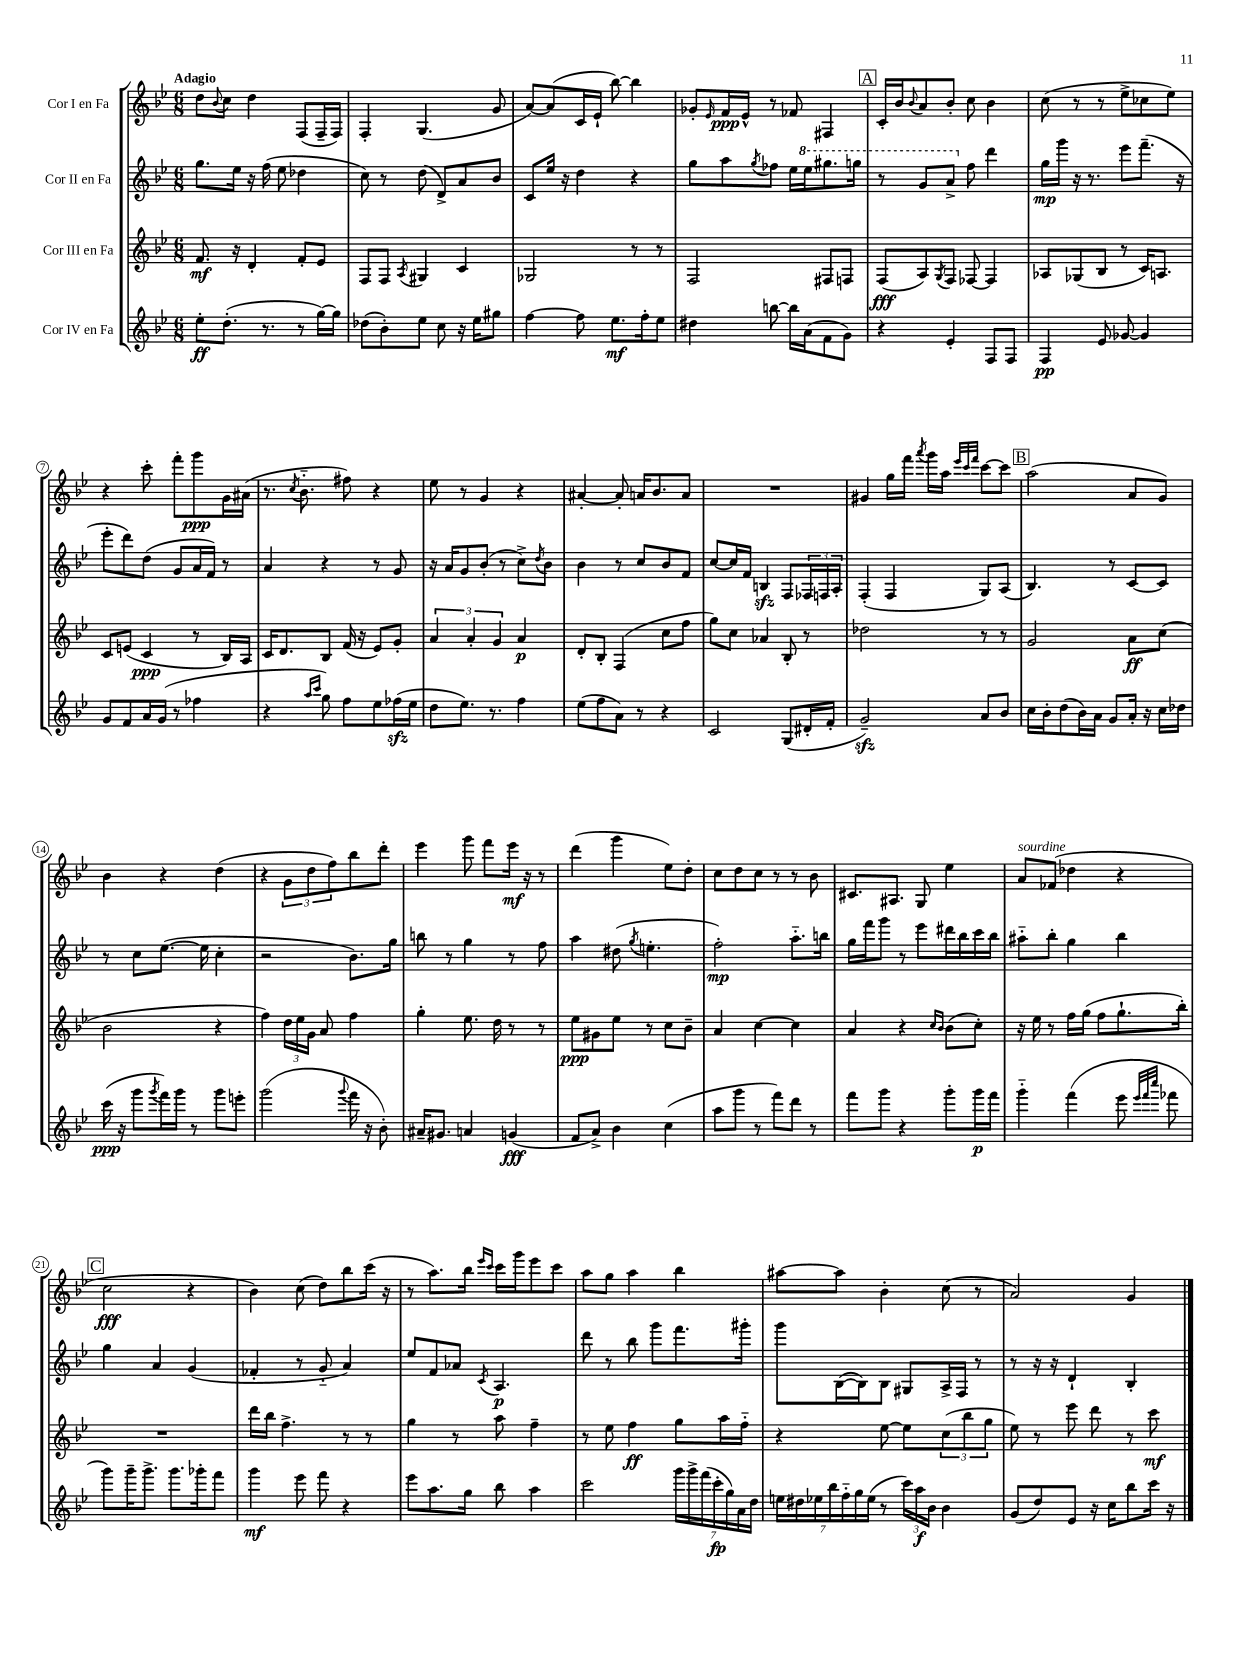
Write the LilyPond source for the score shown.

<<
\new StaffGroup <<
\new Staff = "s0" \with { instrumentName = "Cor I en Fa" } {
    \clef treble \key bes \major \numericTimeSignature \time 6/8 \tempo "Adagio"
    d''8 \appoggiatura { bes'8 } c''8 d''4 f8( f16-- f16) |
    f4-. g4.( g'8 |
    a'8~) a'8( c'16 ees'16-! bes''8~) bes''4 |
    ges'8-. \grace { ees'16 } f'16\ppp ees'16-^ r8 fes'8 fis4 |
    \mark \markup { \box "A" } c'16-. bes'16 \appoggiatura { bes'8 } a'8 bes'8-. c''8 bes'4 |
    c''8( r8 r8 ees''8-> ces''8 ees''8) |
    r4 c'''8-. f'''8-. g'''8\ppp g'16 ais'16( |
    r8. \acciaccatura { c''8 } bes'8.-_ fis''8) r4 |
    ees''8 r8 g'4 r4 |
    ais'4~-. ais'8-. a'16 bes'8. a'8 |
    R2. |
    gis'4 g''16 f'''16 \acciaccatura { a'''8 } g'''16 a''16 \grace { ees'''32 c'''32 f'''32 } c'''8~ c'''8 |
    \mark \markup { \box "B" } a''2( a'8 g'8) |
    bes'4 r4 d''4( |
    r4 \tuplet 3/2 { g'8 d''8 f''8) } bes''8 d'''8-. |
    ees'''4 g'''8 f'''8 ees'''16\mf r16 r8 |
    d'''4( g'''4 ees''8) d''8-. |
    c''8 d''8 c''8 r8 r8 bes'8 |
    cis'8. ais8. g8 ees''4 |
    a'8^\markup { \italic "sourdine" } fes'8( des''4 r4 |
    \mark \markup { \box "C" } c''2\fff r4 |
    bes'4) c''8( d''8) bes''8 c'''16( r16 |
    r8 a''8.) bes''16 \grace { ees'''16 c'''16 } c'''16 g'''16 ees'''8 c'''8 |
    a''8 g''8 a''4 bes''4 |
    ais''8~ ais''8 bes'4-. c''8( r8 |
    a'2) g'4 \bar "|." |
}
\new Staff = "s1" \with { instrumentName = "Cor II en Fa" } {
    \clef treble \key bes \major \numericTimeSignature \time 6/8
    g''8. ees''16 r16 f''16( ees''8 des''4 |
    c''8) r8 d''8( d'8->) a'8 bes'8 |
    c'8 ees''16 r16 d''4 r4 |
    g''8 a''8 \acciaccatura { g''8 } fes''8 ees''16 \ottava #1 ees'''16 gis'''8. g'''16 |
    \mark \markup { \box "A" } r8 g''8 a''8-> \ottava #0 f''8 d'''4 |
    g''16\mp g'''16 r16 r8. ees'''8 f'''8.--( r16 |
    ees'''8-. d'''8) d''8( g'8 a'16 f'16) r8 |
    a'4 r4 r8 g'8 |
    r16 a'16 g'8 bes'8-.( r8 c''8->) \acciaccatura { d''8 } bes'8 |
    bes'4 r8 c''8 bes'8 f'8 |
    c''8~ c''16 f'16 b4\sfz f8 \tuplet 3/2 { fes16 f16 a16-. } |
    f4-.( f4 g8) a8( |
    \mark \markup { \box "B" } bes4.) r8 c'8~ c'8 |
    r8 c''8 ees''8.~( ees''16 c''4-. |
    r2 bes'8.) g''16 |
    b''8 r8 g''4 r8 f''8 |
    a''4 dis''8( \acciaccatura { g''8 } e''4.-. |
    f''2-.\mp) a''8.-_ b''16 |
    g''16 f'''16 g'''8 r8 ees'''8 dis'''16 bes''16 c'''16 bes''16 |
    ais''8-_ bes''8-. g''4 bes''4 |
    \mark \markup { \box "C" } g''4 a'4 g'4( |
    fes'4-. r8 g'8-_ a'4) |
    ees''8 f'8 aes'8 \acciaccatura { c'8 } a4.\p |
    d'''8 r8 bes''8 g'''8 f'''8. gis'''16-. |
    g'''8 bes16~( bes16) bes8 gis8 a16-> f16 r8 |
    r8 r16 r16 d'4-! bes4-. \bar "|." |
}
\new Staff = "s2" \with { instrumentName = "Cor III en Fa" } {
    \clef treble \key bes \major \numericTimeSignature \time 6/8
    f'8.\mf r16 d'4-. f'8-. ees'8 |
    f8 f8 \acciaccatura { a8 } gis4 c'4 |
    ges2 r8 r8 |
    f2 fis8 f8 |
    \mark \markup { \box "A" } f8\fff( a8) \acciaccatura { g8 } f8 fes8~ fes4 |
    aes8 ges8( bes8 r8 c'16) a8. |
    c'8 e'8( c'4\ppp r8 bes16) a16 |
    c'16 d'8. bes8 f'16( r16 ees'8) g'8-. |
    \tuplet 3/2 { a'4 a'4-. g'4 } a'4\p |
    d'8-. bes8-. f4( c''8 f''8 |
    g''8) c''8 aes'4 bes8-. r8 |
    des''2 r8 r8 |
    \mark \markup { \box "B" } g'2 a'8\ff c''8( |
    bes'2 r4 |
    f''4) \tuplet 3/2 { d''16 ees''16 g'16 } a'8 f''4 |
    g''4-. ees''8. d''16 r8 r8 |
    ees''8\ppp gis'8 ees''8 r8 c''8 bes'8-- |
    a'4 c''4~ c''4 |
    a'4 r4 \grace { c''16 bes'16 } bes'8( c''8-.) |
    r16 ees''16 r8 f''16 g''16( f''8 g''8.-! bes''16-.) |
    \mark \markup { \box "C" } R2. |
    d'''16 bes''16 f''4.-> r8 r8 |
    g''4 r8 a''8 f''4-- |
    r8 ees''8 f''4\ff g''8 a''16 f''16-_ |
    r4 ees''8~ ees''8 \tuplet 3/2 { c''8( bes''8 g''8 } |
    ees''8) r8 ees'''8 d'''8 r8 c'''8\mf \bar "|." |
}
\new Staff = "s3" \with { instrumentName = "Cor IV en Fa" } {
    \clef treble \key bes \major \numericTimeSignature \time 6/8
    ees''8-.\ff d''8.-.( r8. r8 g''16~) g''16 |
    des''8( bes'8-.) ees''8 c''8 r16 ees''16 gis''8 |
    f''4~ f''8 ees''8.\mf f''16-. ees''8 |
    dis''4 b''8~ b''16 a'16( f'8 g'8) |
    \mark \markup { \box "A" } r4 ees'4-. f8 f8 |
    f4\pp ees'8 ges'8~ ges'4 |
    g'8 f'8 a'16 g'16( r8 fes''4 |
    r4 \grace { a''16 c'''16 } g''8) f''8 ees''8 fes''16\sfz( ees''16 |
    d''8 ees''8.) r8. f''4 |
    ees''8( f''8 a'8) r8 r4 |
    c'2 g8( dis'16-. f'16-. |
    g'2--\sfz) a'8 bes'8 |
    \mark \markup { \box "B" } c''16 bes'16-. d''8( bes'16) a'16 g'8 a'16-. r16 c''16 des''16 |
    c'''16\ppp( r16 g'''8 \acciaccatura { g'''8 } f'''16) g'''16 r8 g'''8 e'''8-. |
    g'''2( \appoggiatura { g'''8 } f'''16 r16 bes'8-.) |
    ais'16-- gis'8. a'4 g'4\fff( |
    f'8 a'8->) bes'4 c''4( |
    a''8 g'''8 r8 f'''8) d'''8 r8 |
    f'''8 g'''8 r4 g'''8-. g'''16\p f'''16 |
    g'''4-_ f'''4( ees'''8 \grace { ees'''32 f'''32 c''''32 } fes'''8 |
    \mark \markup { \box "C" } g'''8) g'''16-- g'''8.-> g'''8. ges'''16-. f'''8 |
    g'''4\mf ees'''8 f'''8 r4 |
    ees'''8 a''8. g''16 bes''8 a''4 |
    c'''2 \tuplet 7/4 { g'''16 g'''16-> f'''16( c'''16-.\fp g''16) a'16 d''16 } |
    \tuplet 7/4 { e''16 dis''16 ees''16 bes''16 f''16-_ g''16 ees''16( } r8 \tuplet 3/2 { c'''16) a''16\f bes'16 } bes'4 |
    g'8( d''8) ees'8 r16 c''16 bes''8 c'''16 r16 \bar "|." |
}
>>
>>
\layout { \context { \Score \override BarNumber.stencil = #(make-stencil-circler 0.1 0.3 ly:text-interface::print) } }
